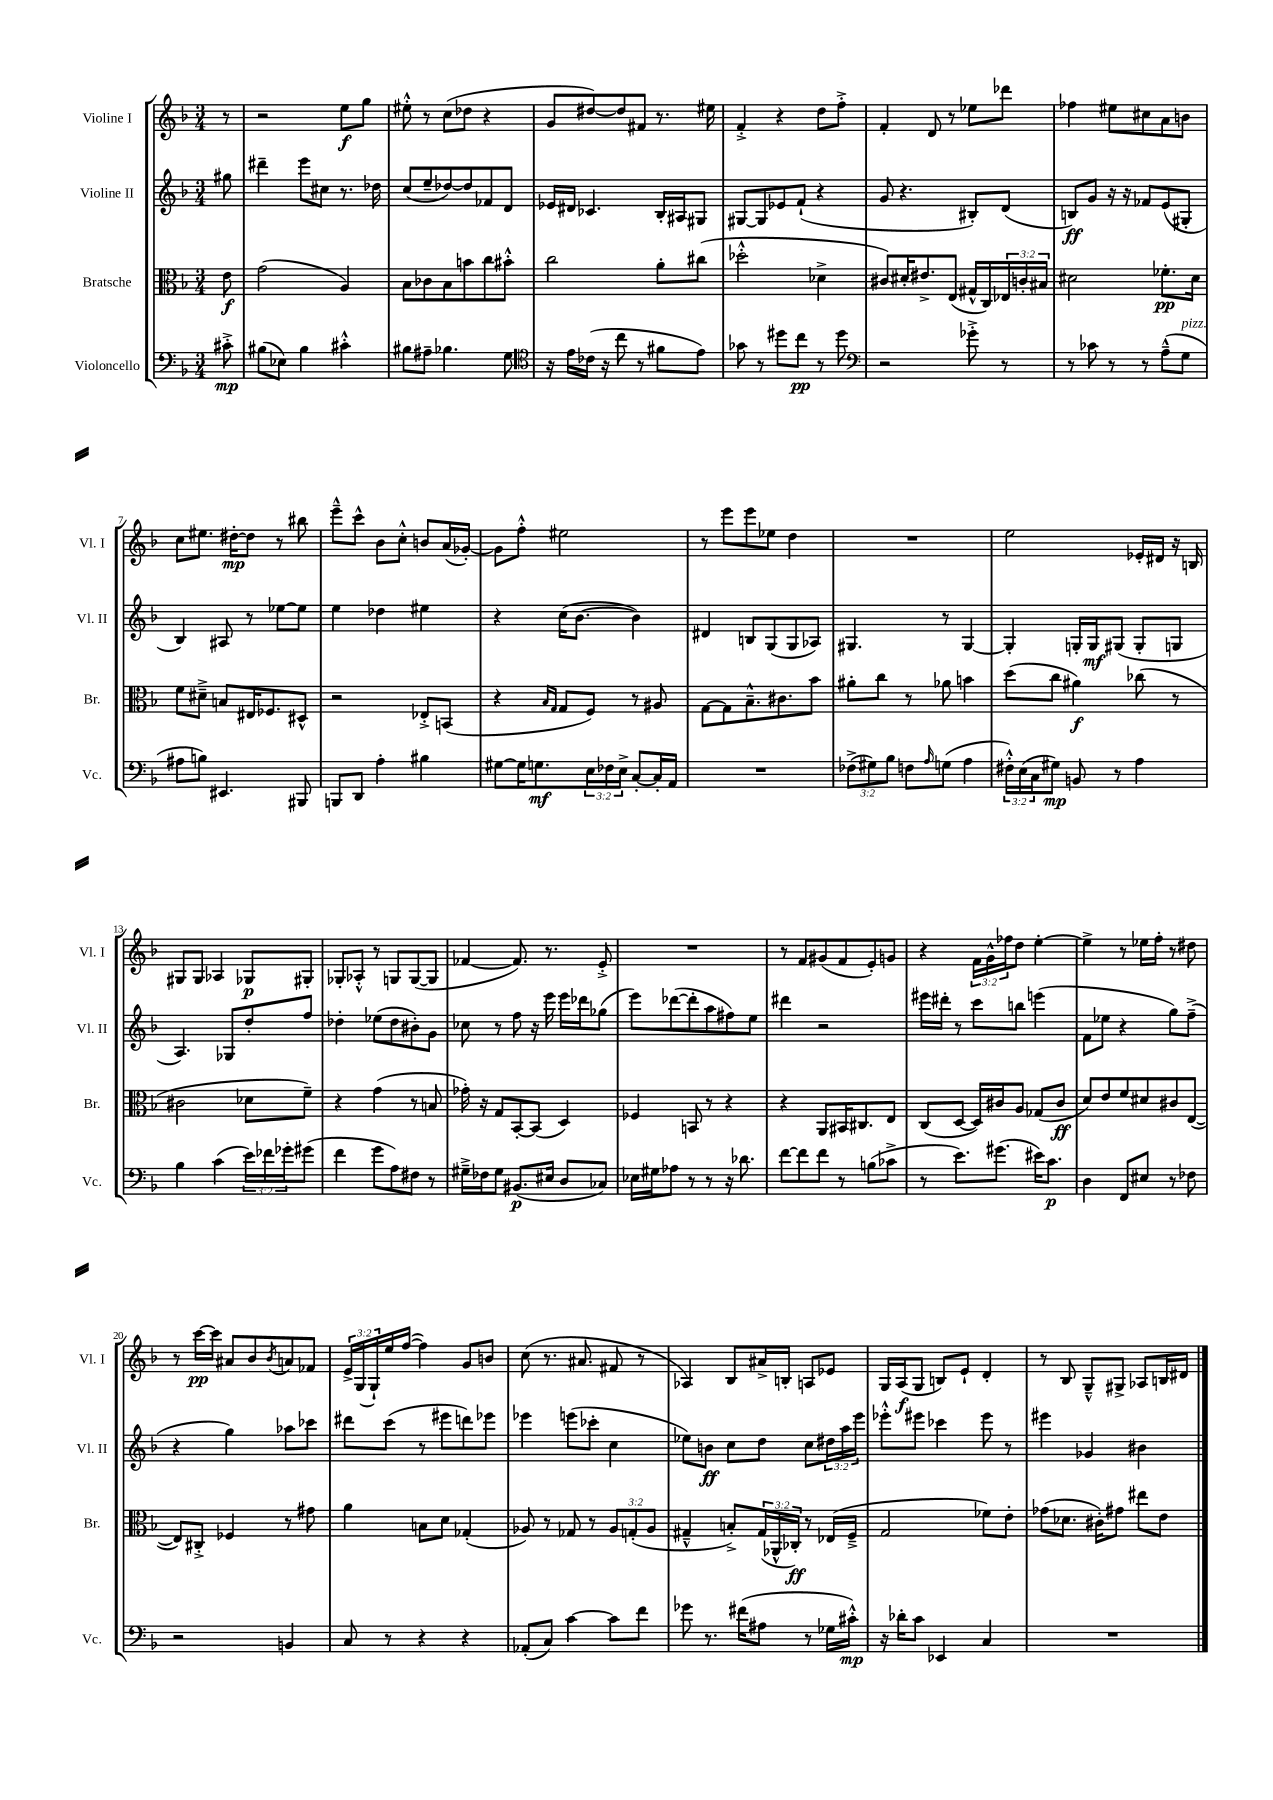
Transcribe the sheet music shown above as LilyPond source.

<<
\new StaffGroup <<
\new Staff = "s0" \with { instrumentName = "Violine I" shortInstrumentName = "Vl. I" } {
    \clef treble \key f \major \numericTimeSignature \time 3/4 \override Staff.TupletNumber.text = #tuplet-number::calc-fraction-text \partial 8
    r8 |
    r2 e''8\f g''8 |
    eis''8-.-^ r8 c''8( des''8 r4 |
    g'8 dis''8~) dis''8 fis'8 r8. eis''16 |
    f'4-.-> r4 d''8 f''8-.-> |
    f'4-. d'8 r8 ees''8 des'''8 |
    fes''4 eis''8 cis''8 a'8 b'8 |
    c''8 eis''8. dis''16~-.\mp dis''8 r8 bis''8 |
    e'''8---^ c'''8-^ bes'8 c''8-.-^ b'8 a'16( ges'16~-.) |
    ges'8 f''8-.-^ eis''2 |
    r8 e'''8 e'''8 ees''8 d''4 |
    R2. |
    e''2 ees'16-. dis'16 r16 b16 |
    gis8 gis8 aes4 ges8\p gis8-. |
    ges8-. aes8-.-^ r8 g8 g8~( g8 |
    fes'4~ fes'8.) r8. e'8-.-> |
    R2. |
    r8 f'8 gis'8( f'8 e'8-.) g'8 |
    r4 \tuplet 3/2 { f'16 g'16-^ fes''16 } d''8 e''4~-. |
    e''4-> r8 ees''16 f''16-. r8 dis''8 |
    r8 c'''16~\pp c'''16 ais'8 bes'8 \acciaccatura { bes'8 } a'8 fes'8 |
    \tuplet 3/2 { e'16-> g16( g16-!) } e''16 f''16~( f''4) g'8 b'8 |
    c''8( r8. ais'8. fis'8 r8 |
    aes4) bes8 ais'16-> b16-. a8 ees'8 |
    g16 a16\f( g8 b8) e'8-! d'4-. |
    r8 bes8 g8---^ gis8-> aes8 b16 dis'16 \bar "|." |
}
\new Staff = "s1" \with { instrumentName = "Violine II" shortInstrumentName = "Vl. II" } {
    \clef treble \key f \major \numericTimeSignature \time 3/4 \override Staff.TupletNumber.text = #tuplet-number::calc-fraction-text \partial 8
    gis''8 |
    dis'''4-- e'''8 cis''8 r8. des''16 |
    c''8( e''8-- des''8~) des''8 fes'8 d'8 |
    ees'16 dis'16 ces'4. bes16-. ais16 gis8 |
    gis8~ gis8 ees'8 f'8-!( r4 |
    g'8 r4. bis8-.) d'8( |
    b8\ff) g'8 r16 r16 fes'8 e'8( gis8-. |
    bes4) ais8 r8 ees''8~ ees''8 |
    e''4 des''4 eis''4 |
    r4 c''16( bes'8.~ bes'4) |
    dis'4 b8 g8( g8 aes8) |
    gis4. r8 gis4~ |
    gis4-. g16-. g16\mf gis8( gis8-. g8 |
    a4.) ges8 d''8-. f''8 |
    des''4-. ees''8( des''8 bis'8-.) g'8 |
    ces''8 r8 f''8 r16 e'''16 e'''16 des'''16 ges''8( |
    e'''8) des'''8~( des'''8-. a''8 fis''8) e''8 |
    dis'''4 r2 |
    eis'''16 dis'''16-. r8 c'''8 b''8 e'''4( |
    f'8 ees''8 r4 g''8) f''8--->( |
    r4 g''4) aes''8 ces'''8 |
    dis'''8 c'''8( r8 eis'''8 d'''8) ees'''8 |
    ees'''4 e'''8( ces'''8-. c''4 |
    ees''8) b'8\ff c''8 d''8 c''8 \tuplet 3/2 { dis''16 a''16 e'''16 } |
    ees'''8-.-^ eis'''8 ces'''4 eis'''8 r8 |
    eis'''4 ges'4 bis'4 \bar "|." |
}
\new Staff = "s2" \with { instrumentName = "Bratsche" shortInstrumentName = "Br." } {
    \clef alto \key f \major \numericTimeSignature \time 3/4 \override Staff.TupletNumber.text = #tuplet-number::calc-fraction-text \partial 8
    e'8\f |
    g'2( a4) |
    bes8 ces'8 bes8 b'8 c''8 bis'8-.-^ |
    c''2 a'8-. cis''8( |
    des''2-.-^ des'4-> |
    cis'8) dis'16-. eis'8.-> e8( gis16-^ c16) \tuplet 3/2 { ees16 c'16-. bis16 } |
    dis'2 fes'8.-.\pp dis'16 |
    f'8 dis'8---> b8 eis16 fes8. dis8-^ |
    r2 ees8-.-> b,8( |
    r4 \grace { bes16 g16 } g8 f8) r8 ais8 |
    g8~ g8 bes8.---^ cis'8. bes'8 |
    ais'8-. c''8 r8 aes'8 b'4 |
    d''8( c''8 ais'4\f) ces''8( r8 |
    cis'2 des'8 f'8--) |
    r4 g'4( r8 b8 |
    ges'16-.) r16 g8 bes,8~-. bes,8( d4) |
    fes4 b,8 r8 r4 |
    r4 a,8 bis,16 cis8. e8 |
    c8( d8~ d16) cis'16 a8 ges8( cis'8\ff |
    d'8) e'8 f'8 dis'8 cis'8 e8~( |
    e8) cis8-.-> fes4 r8 gis'8 |
    a'4 b8 d'8 ges4-.( |
    aes8) r8 ges8 r8 \tuplet 3/2 { aes8 g8-.( aes8 } |
    gis4---^ b8-.->) \tuplet 3/2 { gis16( aes,16-^ ces16-.\ff) } r8 ees16( f16---> |
    g2 fes'8) e'8-. |
    ges'8( des'8. cis'16-.) gis'8 eis''8 e'8 \bar "|." |
}
\new Staff = "s3" \with { instrumentName = "Violoncello" shortInstrumentName = "Vc." } {
    \clef bass \key f \major \numericTimeSignature \time 3/4 \override Staff.TupletNumber.text = #tuplet-number::calc-fraction-text \partial 8
    cis'8-.->\mp |
    bis8( ees8) bis4 cis'4-.-^ |
    bis8 ais8-- bes4. g8 |
    \clef tenor r16 e'16 ces'16( r16 c''8 r8 fis'8 e'8) |
    ges'8 r8 dis''8 c''8\pp r8 dis''8 |
    \clef bass r2 ges'8-.-> r8 |
    r8 ces'8 r8 r8 a8---^( g8^\markup { \italic "pizz." } |
    ais8 b8) eis,4. bis,,8 |
    b,,8 d,8 a4-. bis4 |
    gis8~ gis16 g8.\mf \tuplet 3/2 { e16 fes16 e16-> } c8~-. c16-. a,16 |
    R2. |
    \tuplet 3/2 { fes8->( gis8) bes8 } f8 \grace { a16 } g8( a4 |
    \tuplet 3/2 { fis16-.-^) e16( c16 } gis8\mp) b,8 r8 a4 |
    bes4 c'4( \tuplet 3/2 { e'16) fes'16 ges'16-. } gis'8( |
    f'4 g'8 a8) fis8 r8 |
    gis16---> fes16 gis8 bis,8.\p( eis16 d8 ces8) |
    ees16 gis16 aes8 r8 r8 r16 des'8. |
    f'8~ f'8 f'8 r8 b8( ces'8-> |
    r8 e'8.) gis'8.( eis'16) c'8.\p |
    d4 f,8 eis8 r8 fes8 |
    r2 b,4 |
    c8 r8 r4 r4 |
    aes,8-.( c8) c'4~ c'8 f'8 |
    ges'8 r8. fis'16( ais8 r8 ges16 cis'16-.-^\mp) |
    r16 des'16-. c'8 ees,4 c4 |
    R2. \bar "|." |
}
>>
>>
